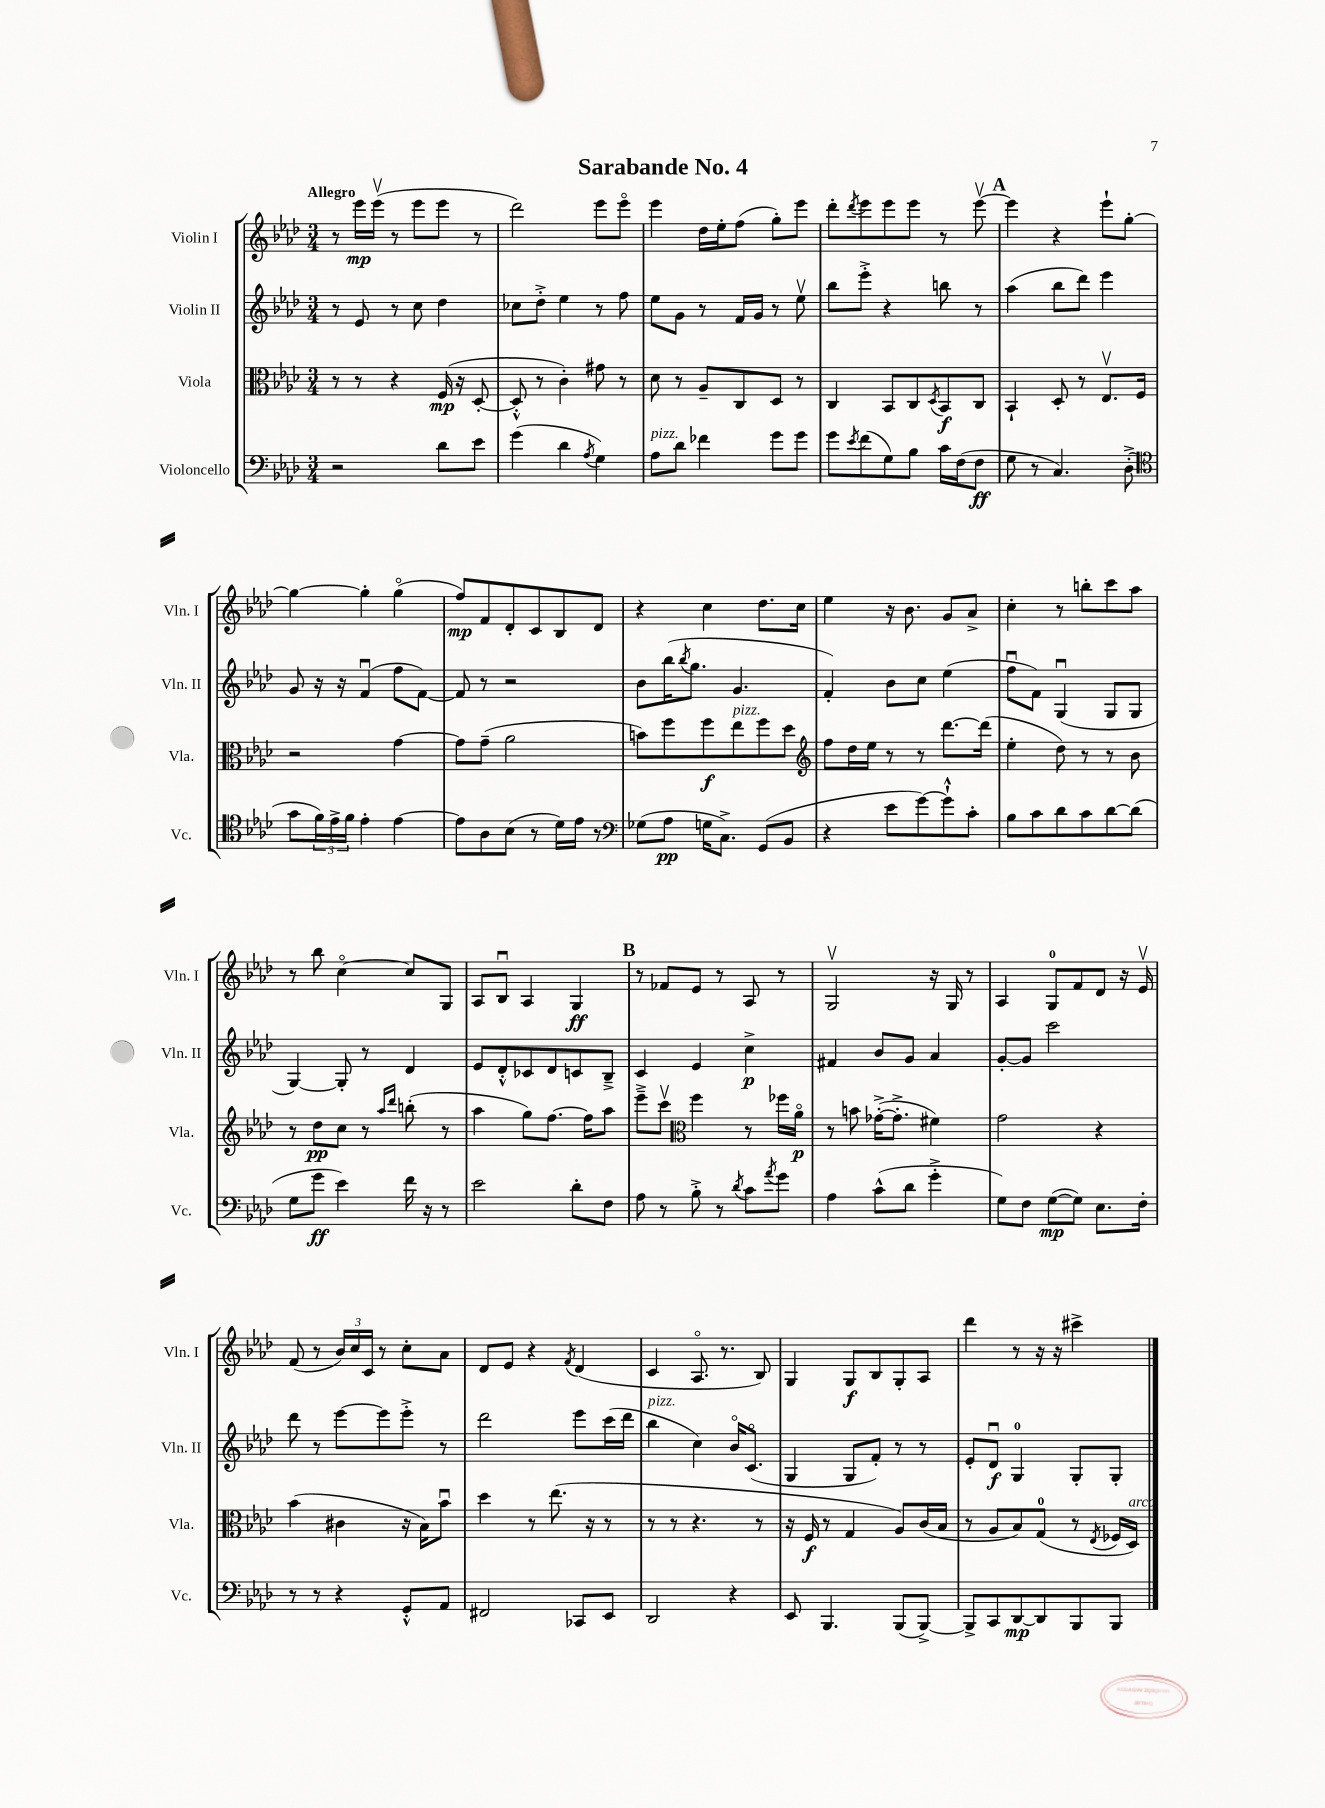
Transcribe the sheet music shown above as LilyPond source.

\header { title = "Sarabande No. 4" }
<<
\new StaffGroup <<
\new Staff = "s0" \with { instrumentName = "Violin I" shortInstrumentName = "Vln. I" } {
    \clef treble \key aes \major \numericTimeSignature \time 3/4 \tempo "Allegro"
    r8 ees'''16\mp ees'''16\upbow( r8 ees'''8 ees'''8 r8 |
    des'''2) ees'''8 ees'''8\flageolet |
    ees'''4 des''16 ees''16-. f''8( g''8-.) ees'''8 |
    des'''8-. \acciaccatura { des'''8 } ees'''8 ees'''8 ees'''8 r8 ees'''8~\upbow |
    \mark \markup { \bold "A" } ees'''4 r4 ees'''8-! g''8~-. |
    g''4~ g''4-. g''4\flageolet( |
    f''8\mp) f'8 des'8-. c'8 bes8 des'8 |
    r4 c''4 des''8. c''16 |
    ees''4 r16 bes'8. g'8 aes'8-> |
    c''4-. r8 b''8-. c'''8 aes''8 |
    r8 bes''8 c''4~\flageolet c''8 g8 |
    aes8 bes8\downbow aes4 g4\ff |
    \mark \markup { \bold "B" } r8 fes'8 ees'8 r8 aes8 r8 |
    g2\upbow r16 g16 r8 |
    aes4 g8-0 f'8 des'8 r16 ees'16\upbow |
    f'8( r8 \tuplet 3/2 { bes'16) c''16 c'16 } r8 c''8-. aes'8 |
    des'8 ees'8 r4 \acciaccatura { f'8 } des'4( |
    c'4 aes8.\flageolet r8. bes8) |
    g4 g8\f bes8 g8-. aes8 |
    des'''4 r8 r16 r16 cis'''4-> \bar "|." |
}
\new Staff = "s1" \with { instrumentName = "Violin II" shortInstrumentName = "Vln. II" } {
    \clef treble \key aes \major \numericTimeSignature \time 3/4
    r8 ees'8 r8 c''8 des''4 |
    ces''8 des''8-.-> ees''4 r8 f''8 |
    ees''8 g'8 r8 f'16 g'16 r8 ees''8\upbow |
    bes''8 ees'''8-.-> r4 b''8 r8 |
    \mark \markup { \bold "A" } aes''4( bes''8 des'''8) ees'''4 |
    g'8 r16 r16 f'4\downbow( f''8 f'8~) |
    f'8 r8 r2 |
    bes'8 bes''16( \acciaccatura { bes''8 } g''8. g'4. |
    f'4-.) bes'8 c''8 ees''4( |
    f''8\downbow f'8) g4\downbow( g8 g8 |
    g4~) g8-. r8 des'4 |
    ees'8 des'8-.-^ ces'8 des'8 c'8 bes8---> |
    \mark \markup { \bold "B" } c'4 ees'4 c''4->\p |
    fis'4 bes'8 g'8 aes'4 |
    g'8~-. g'8 c'''2 |
    des'''8 r8 ees'''8~ ees'''8 ees'''8-.-> r8 |
    des'''2 ees'''8 c'''16( des'''16 |
    bes''4^\markup { \italic "pizz." } c''4) bes'16\flageolet c'8.\flageolet( |
    g4 g8 f'8-.) r8 r8 |
    ees'8-. des'8\downbow\f g4-0 g8-. g8-. \bar "|." |
}
\new Staff = "s2" \with { instrumentName = "Viola" shortInstrumentName = "Vla." } {
    \clef alto \key aes \major \numericTimeSignature \time 3/4
    r8 r8 r4 f16\mp( r16 des8~-. |
    des8-.-^ r8 c'4-.) gis'8 r8 |
    des'8 r8 aes8-- c8 des8 r8 |
    c4 bes,8 c8 \acciaccatura { des8 } bes,8\f c8 |
    \mark \markup { \bold "A" } bes,4-! des8-. r8 ees8.\upbow f16 |
    r2 g'4~ |
    g'8 g'8--( aes'2 |
    b'8) f''8 f''8\f ees''8^\markup { \italic "pizz." } f''8 des''8 |
    \clef treble f''8 des''16 ees''16 r8 r8 des'''8.~ des'''16( |
    ees''4-. des''8) r8 r8 bes'8 |
    r8 des''8\pp c''8 r8 \grace { aes''16 des'''16 } b''8-.( r8 |
    aes''4 g''8) f''8.~ f''16 aes''8 |
    \mark \markup { \bold "B" } ees'''8---> c'''8\upbow \clef alto f''4 r8 fes''16 aes'16\flageolet\p |
    r8 b'8 ges'16~-.->( ges'8.-.-> fis'4) |
    g'2 r4 |
    bes'4( cis'4 r16 bes16) bes'8\downbow |
    des''4 r8 ees''8.( r16 r8 |
    r8 r8 r4. r8 |
    r16 f16\f r8 g4 aes8) c'16( bes16 |
    r8 aes8 bes8) g8-0( r8 \acciaccatura { ees8 } fes16 des16^\markup { \italic "arco" }) \bar "|." |
}
\new Staff = "s3" \with { instrumentName = "Violoncello" shortInstrumentName = "Vc." } {
    \clef bass \key aes \major \numericTimeSignature \time 3/4
    r2 des'8 ees'8 |
    g'4( des'4 \acciaccatura { aes8 } g4) |
    aes8^\markup { \italic "pizz." } des'8 fes'4 g'8 g'8 |
    g'8 \acciaccatura { ees'8 } f'8( g8) bes8 c'16 f16( f8\ff |
    \mark \markup { \bold "A" } g8 r8 c4.) des8-.->( |
    \clef tenor g'8 \tuplet 3/2 { f'16) ees'16-> f'16 } ees'4-. ees'4~ |
    ees'8 aes8 bes8( r8 des'16) ees'16 r8 |
    \clef bass ges8( aes8\pp g16 c8.->) g,8( bes,8 |
    r4 ees'8 g'8~) g'8-!-^ c'8-. |
    bes8 c'8 des'8 c'8 des'8~ des'8( |
    g8 g'8\ff ees'4) f'16 r16 r8 |
    ees'2 des'8-. f8 |
    \mark \markup { \bold "B" } aes8 r8 bes8-.-> r8 \acciaccatura { des'8 } c'8 \acciaccatura { aes'8 } g'8 |
    aes4 c'8-^( des'8 g'4-.-> |
    g8) f8 g8~\mp( g8) ees8. f16-. |
    r8 r8 r4 g,8-.-^ aes,8 |
    fis,2 ces,8 ees,8 |
    des,2 r4 |
    ees,8 bes,,4. bes,,8( bes,,8~->) |
    bes,,8-> c,8 des,8~\mp des,8 bes,,8 bes,,8 \bar "|." |
}
>>
>>
\layout { \context { \Score \remove "Bar_number_engraver" } }
